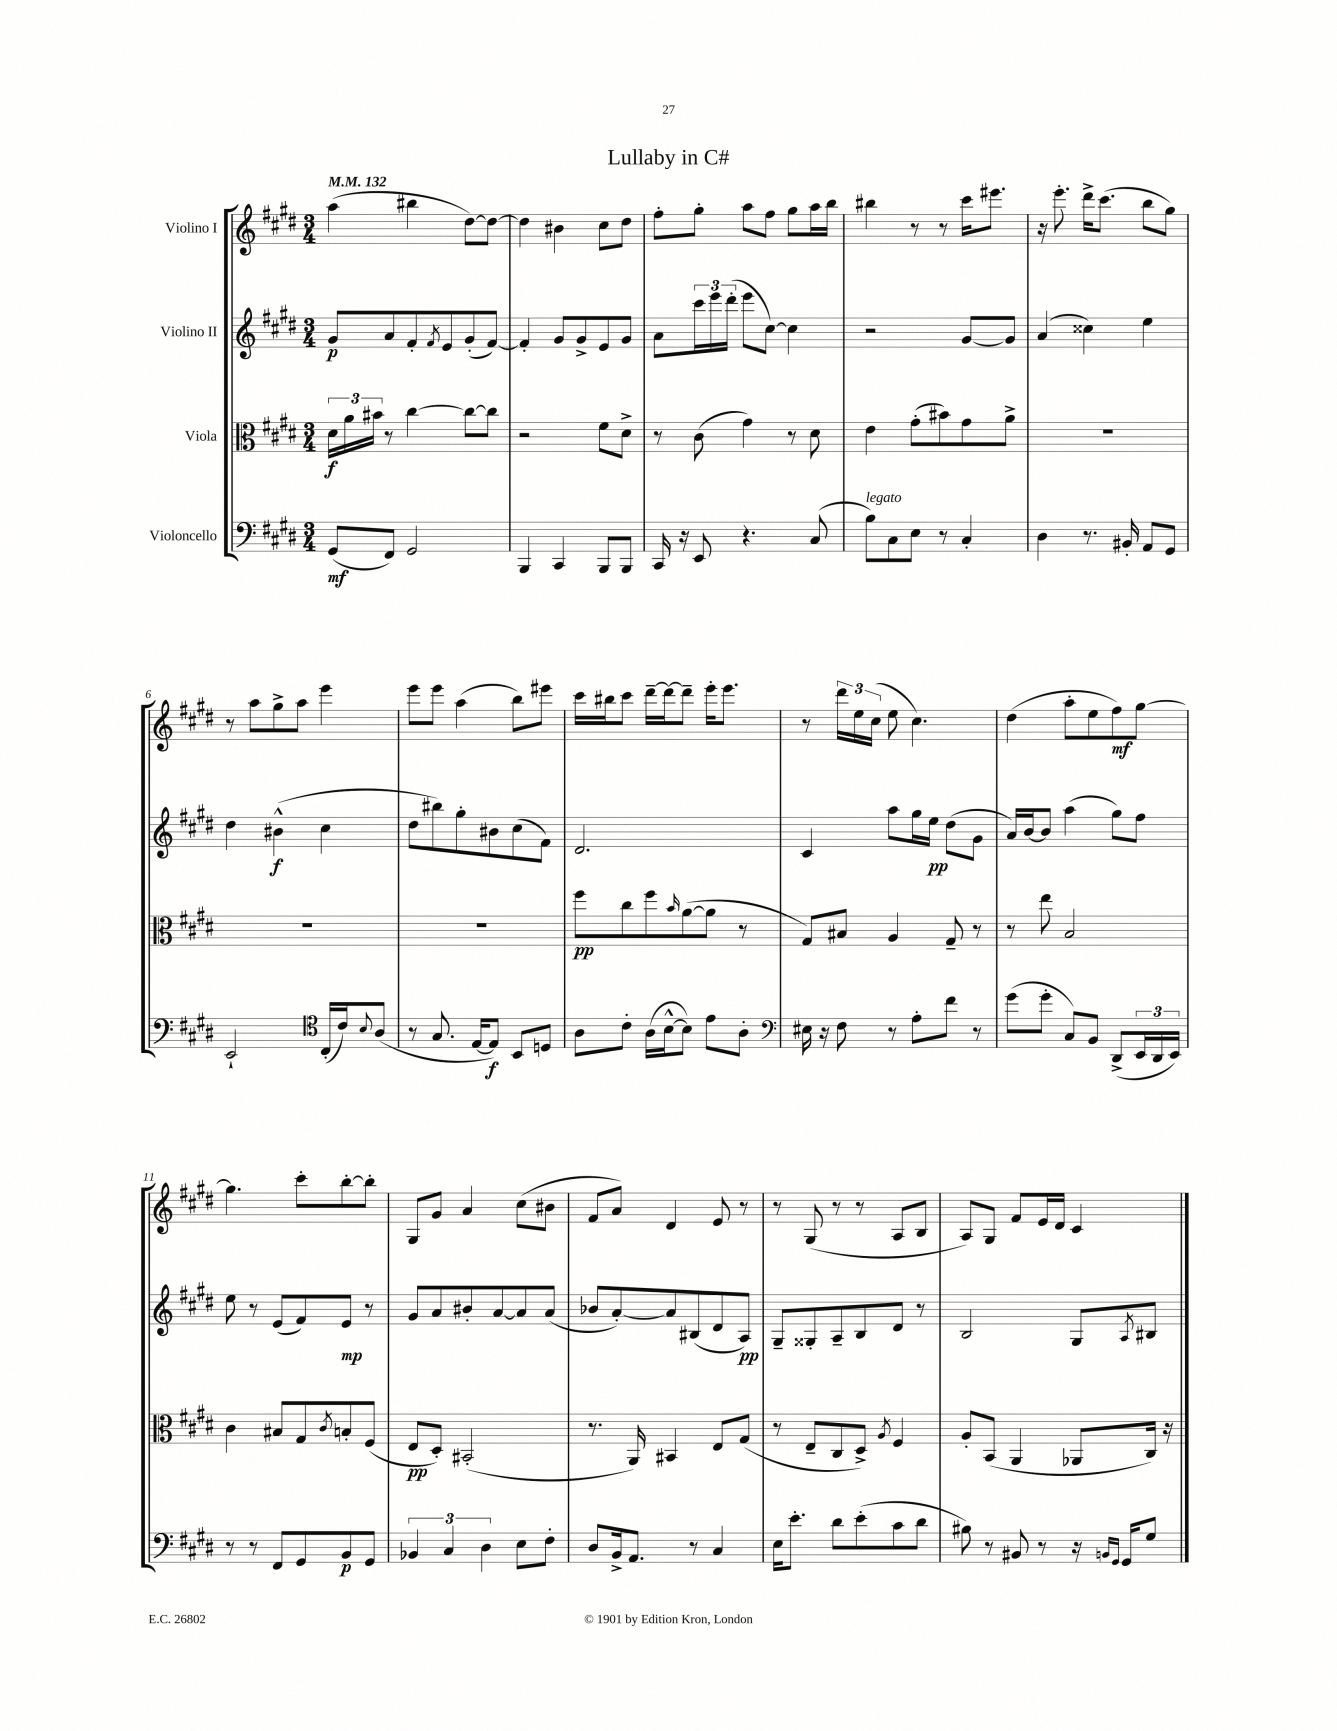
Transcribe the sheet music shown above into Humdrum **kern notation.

**kern	**kern	**kern	**kern
*staff4	*staff3	*staff2	*staff1
*clefF4	*clefC3	*clefG2	*clefG2
*k[f#c#g#d#]	*k[f#c#g#d#]	*k[f#c#g#d#]	*k[f#c#g#d#]
*M3/4	*M3/4	*M3/4	*M3/4
*MM132	*MM132	*MM132	*MM132
(8GG#	24d#	8g#	(4aa
.	24a	.	.
.	24b#	.	.
8FF#)	8r	8a	.
2GG#	[4cc#	8f#'	4bb#
.	.	8qf#	.
.	.	8e	.
.	8cc#_	(8g#'	[8dd#)
.	8cc#]	[8f#)	8dd#_
=	=	=	=
4BBB	2r	4f#']	4dd#]
4CC#	.	8g#	4b#
.	.	8g#^	.
8BBB	8f#	8e	8cc#
8BBB	8d#^	8g#	8dd#
=	=	=	=
16CC#	8r	8a	8ff#'
16r	.	.	.
8EE	(8c#	24ccc#	8gg#'
.	.	24eee	.
.	.	(24ddd#'	.
4.r	4g#)	8eee	8aa
.	.	[8cc#)	8ff#
.	8r	4cc#]	8gg#
(8C#	8d#	.	16aa
.	.	.	16bb
=	=	=	=
8B)	4e	2r	4bb#
8C#	.	.	.
8E	(8g#'	.	8r
8r	8b#)	.	8r
4C#'	8g#	[8g#	16ccc#
.	.	.	8.eee#
.	8a^	8g#]	.
=	=	=	=
4D#	2.r	(4a	16r
.	.	.	8.eee'
8.r	.	4cc##)	16ddd#^
.	.	.	(8.ccc#
16BB#'	.	.	.
8AA	.	4ee	8bb
8GG#	.	.	8gg#)
=	=	=	=
2EE`	2.r	4dd#	8r
.	.	.	8aa
.	.	(4b#^^	8gg#^
.	.	.	8aa
*clefC4	*	*	*
(16C#'	.	4cc#	4eee
16c#)	.	.	.
8qqB	.	.	.
(8A	.	.	.
=	=	=	=
8r	2.r	8dd#	8eee
8.G#	.	8bb#)	8eee
.	.	8gg#'	(4aa
[16E	.	.	.
8E])	.	8b#	.
8BB	.	(8cc#	8bb)
8D	.	8f#)	8eee#
=	=	=	=
8A	8ff#	2.d#	16ccc#
.	.	.	16bb#
8c#'	8cc#	.	8ccc#
(16A	8ff#	.	[16ddd#~
[16B^^	.	.	16ddd#_
.	16qqb	.	.
8B])	([8a	.	8ddd#~]
8e	8a]	.	16eee'
.	.	.	8.eee
8A'	8r	.	.
=	=	=	=
*clefF4	*	*	*
16E#	8G#)	4c#	8r
16r	.	.	.
8F#	8B#	.	24ddd#
.	.	.	24ee
.	.	.	(24cc#
8r	4A	8aa	8ee
8A'	.	16gg#	4.cc#)
.	.	16ee	.
8f#	8G#~	(8dd#	.
8r	8r	8g#	.
=	=	=	=
(8g#	8r	16a)	(4dd#
.	.	[16b	.
8g#'	8ee	8b]	.
8C#)	2B	(4aa	8aa'
8BB	.	.	8ee
(8DD#^	.	8gg#)	8ff#)
24EE	.	8ff#	[8gg#
24DD#	.	.	.
24EE)	.	.	.
=	=	=	=
8r	4c#	8ee	4.gg#]
8r	.	8r	.
8FF#	8B#	(8e	.
8GG#	8G#	8f#)	8ccc#'
.	8qc#	.	.
8BB	8B'	8e	[8bb'
8GG#	(8F#	8r	8bb']
=	=	=	=
6BB-	8E	8g#	8G#
.	8D#')	8a	8g#
6C#	.	.	.
.	(2BB#'	8b#'	4a
6D#	.	.	.
.	.	[8a	.
8E	.	8a]	(8cc#
8F#'	.	(8a	8b#
=	=	=	=
8D#	8.r	8b-	8f#
16BB^	.	[8a')	8a)
8.AA	16AA)	.	.
.	4BB#	8a]	4d#
8r	.	(8B#	.
4C#	8E	8d#	8e
.	(8G#	8A)	8r
=	=	=	=
16E	8r	8G#~	8r
8.e'	.	.	.
.	8E~	8G##'	(8G#
8d#	8C#	8A~	8r
(8e'	8D#^)	8B	8r
.	8qA	.	.
8c#	4F#	8d#	8A
8d#	.	8r	8B
=	=	=	=
8B#)	8A'	2B	8A)
8r	(8BB	.	8G#
8BB#	4AA	.	8f#
8r	.	.	16e
.	.	.	16d#
16r	8AA-	8G#	4c#
16qqBB	.	.	.
16qqGG#	.	.	.
16GG#	.	.	.
.	.	8qA	.
8G#	16C#)	8B#	.
.	16r	.	.
==	==	==	==
*-	*-	*-	*-
